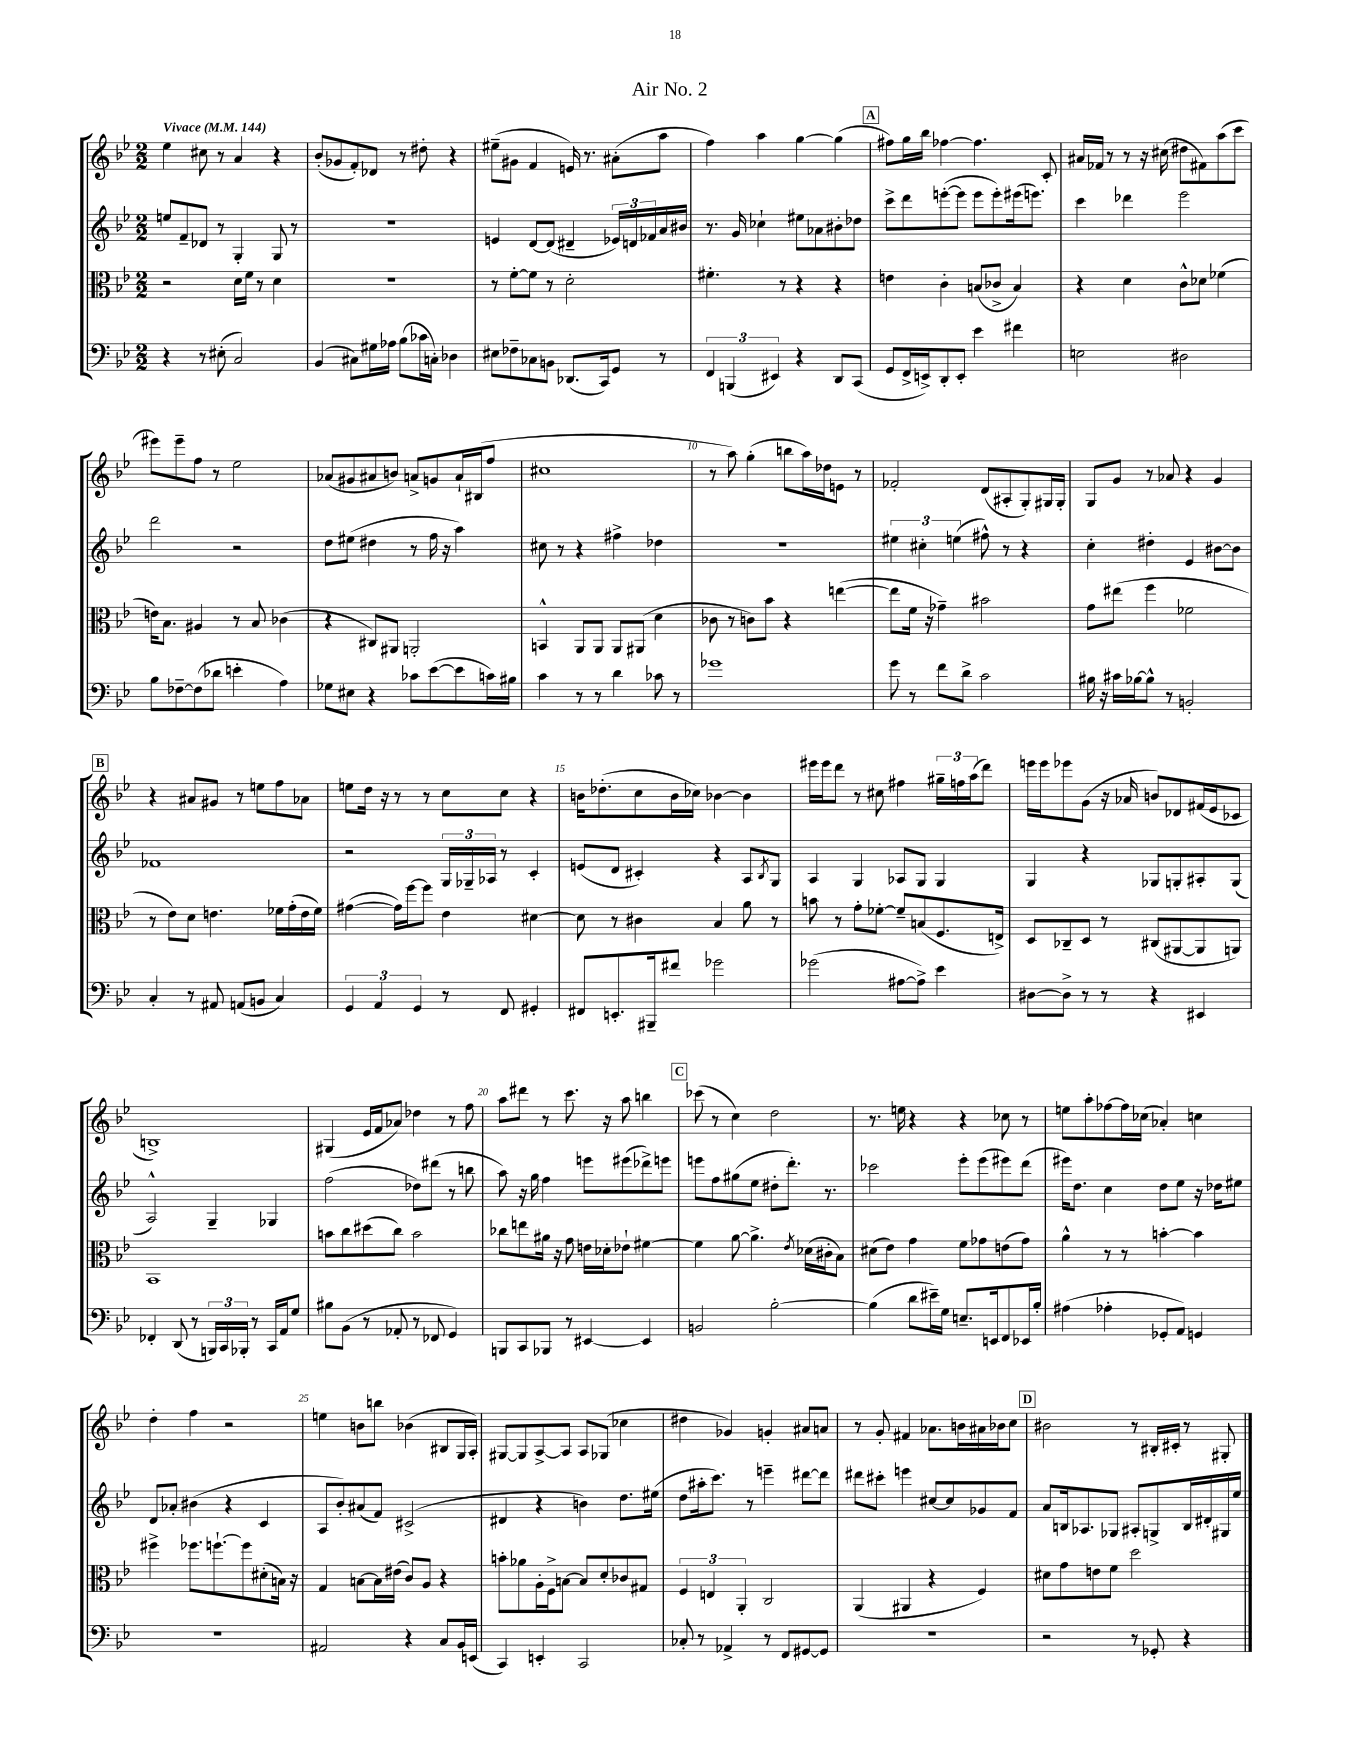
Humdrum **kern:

**kern	**kern	**kern	**kern
*part4	*part3	*part2	*part1
*staff4	*staff3	*staff2	*staff1
*clefF4	*clefC3	*clefG2	*clefG2
*k[b-e-]	*k[b-e-]	*k[b-e-]	*k[b-e-]
*M2/2	*M2/2	*M2/2	*M2/2
*MM144	*MM144	*MM144	*MM144
=1	=1	=1	=1
!	!	!	!LO:TX:a:B:t=Vivace
4r	2r	8een/L	4ee-\
.	.	8f~/	.
8r	.	8d-X/J	8cc#X\
(8E#X'\	.	8r	8r
2C/)	16d\LL	4G'/	4a/
.	16f\JJ	.	.
.	8r	.	.
.	4d\	8G/	4r
.	.	8r	.
=2	=2	=2	=2
(4BB-/	1r	1r	(8b-'/L
.	.	.	8g-X/
8C#X\L)	.	.	8f'/)
16G#X\L	.	.	8d-X/J
16A-X\JJ	.	.	.
(8B-\L	.	.	8r
16c-X\L	.	.	8dd#X'\
16Cn'\JJ)	.	.	.
4D-X\	.	.	4r
=3	=3	=3	=3
8E#X\L	8r	4en/	(8ee#X~\L
8F-X~\	[8f'\L	.	8g#X\J
8C-X\	8f\J]	[8d/L	4f/
8BBn\J	8r	(8d/J]	.
(8.DD-X/L	2d'\	4d#X~/	16en/)
.	.	.	8.r
16CC/k)	.	.	.
8GG/J	.	24e-X/LL)	(8a#X'\L
.	.	24dn/	.
.	.	24f-X/	.
8r	.	16a/	8aa\J
.	.	16b#X/JJ	.
=4	=4	=4	=4
6FF/	4.f#X'\	8.r	4ff\)
(6BBBn/	.	.	.
.	.	16g/	.
.	.	4cc-X`\	4aa\
6EE#X/)	.	.	.
.	8r	.	.
4r	4r	8ee#X\L	[4gg\
.	.	8a-X\	.
8DD/L	4r	8b#X'\	(4gg\]
(8CC/J	.	8dd-X\J	.
!!LO:REH:place=s1:t=A
=5	=5	=5	=5
8GG/L	4en\	8ccc^\L	8ff#X\L)
16FF^/L	.	8ddd\	16gg\L
16EEn^/J)	.	.	16bb-\JJ
8DD'/	4c'\	([8eeen'\	[4ff-X\
8EE'/J	.	8eee\J]	.
4e-\	(8Bn/L	8eee\L	4.ff-\]
.	8c-X^/J	8eee'\)	.
4f#X\	4B/)	(16eee#X\k	.
.	.	8.eeen\J)	.
.	.	.	8c'/
=6	=6	=6	=6
2En\	4r	4ccc\	16a#X/LL
.	.	.	16f-X/JJ
.	.	.	8r
.	4d\	4ddd-X\	8r
.	.	.	16r
.	.	.	(16cc#X\
2D#X\	8c^^\L	2eee-\	8dd#X\L
.	8d-X\J	.	8f#X\)
.	(4f-X\	.	(8aa\
.	.	.	8ccc\J
!!LO:LB:g=z
=7	=7	=7	=7
8B-\L	16en\KL)	2ddd\	8eee#X\L)
.	8.B-\J	.	.
[8F-X~\	.	.	8eee#~\
(8F-\]	4A#X/	.	8ff\J
8d-X\J	.	.	8r
4en'\	8r	2r	2ee-\
.	8B-/	.	.
4A\)	(4c-X\	.	.
=8	=8	=8	=8
8G-X\L	4r	8dd\L	(8a-X/L
8E#X\J	.	(8ee#X\J	8g#X/
4r	8C#X/L)	4dd#X\	8a#X/
.	8AA#X/J	.	8bn/J)
8c-X\L	2AAn'/	8r	8an^/L
([8e-\	.	16ff\	8gn/
.	.	16r	.
8e-\]	.	4aa\)	16a`/L
.	.	.	(16B#X/J
16cn\L)	.	.	8ff/J
16B#X\JJ	.	.	.
=9	=9	=9	=9
4c\	4BBn^^/	8cc#X\	1cc#X
.	.	8r	.
8r	8AA/L	4r	.
8r	8AA/J	.	.
4d\	8AA/L	4ff#X^\	.
.	(8AA#X/J	.	.
8c-X\	4d\	4dd-X\	.
8r	.	.	.
=10	=10	=10	=10
1g-X	8c-X\	1r	8r
.	8r	.	8aa\)
.	8cn\L)	.	(4gg'\
.	8b-\J	.	.
.	4r	.	8bbn\L
.	.	.	16aa\L)
.	.	.	16dd-X\J
.	([4een\	.	8en\J
.	.	.	8r
=11	=11	=11	=11
8g\	8ee\L]	6ee#X\	2f-X'/
8r	16f\Jk	.	.
.	.	6cc#X'\	.
.	16r	.	.
8f\L	4g-X~\)	.	.
.	.	(6een\	.
8d^\J	.	.	.
2c\	2b#X\	8ff#X^^\)	(8d/L
.	.	8r	8A#X'/
.	.	4r	8G'/)
.	.	.	16G#X/L
.	.	.	16G#'/JJ
=12	=12	=12	=12
16B#X\	8g\L	4cc'\	8G/L
16r	.	.	.
16c#X\LL	(8ee#X\J	.	8g/J
[16B-X\J	.	.	.
8B-^^\J]	4ff\	4dd#X'\	8r
8r	.	.	8a-X/
2BBn'/	2f-X\	4e-/	4r
.	.	[8b#X\L	4g/
.	.	8b#\J]	.
!!LO:LB:g=z
!!LO:REH:place=s1:t=B
=13	=13	=13	=13
4C'/	8r	1f-X	4r
.	8e-\L)	.	.
8r	8d\J	.	8a#X/L
8AA#X/	4.en\	.	8g#X/J
(8AAn/L	.	.	8r
8BBn/J	.	.	8een\L
4C/)	16f-X\LL	.	8ff\
.	(16g'\	.	.
.	16e\	.	8a-X\J
.	16f-\JJ)	.	.
=14	=14	=14	=14
6GG/	([4g#X\	2r	8een\L
.	.	.	16dd\Jk
6AA/	.	.	.
.	.	.	16r
.	16g#\LL])	.	8r
.	[16ff\J	.	.
6GG/	.	.	.
.	8ff\J]	.	8r
8r	4e-\	24G/LL	8cc\L
.	.	24G-X~/	.
.	.	24A-X/JJ	.
8FF/	.	8r	8cc\J
4GG#X'/	[4d#X\	4c'/	4r
=15	=15	=15	=15
8FF#X/L	8d#\]	(8en/L	16bn\KL
.	.	.	(8.dd-X'\
8.EEn'/	8r	8d/J	.
.	4c#X\	4c#X'/)	8cc\
16BBB#X~/k	.	.	.
8f#X/J	.	.	16b\L
.	.	.	16cc-X\JJ)
2g-X\	4B-/	4r	[4b-X\
.	8a\	8A/L	4b-\]
.	.	8qB-/	.
.	8r	8G/J	.
=16	=16	=16	=16
(2g-X\	8bn\	4A/	16eee#X\LL
.	.	.	16eee#\J
.	8r	.	8ddd\J
.	8g'\L	4G/	8r
.	[8f-X'\J	.	8cc#X\
[8A#X\L	8f-~/L]	8A-X/L	4ff#X\
8A#^\J])	(8Bn/	8G/J	.
4e-\	8.F/	4G/	24gg#X~\LL
.	.	.	24ffn\
.	.	.	(24aa\J
.	.	.	8ddd\J)
.	16En^/Jk)	.	.
=17	=17	=17	=17
[8D#X\L	8D/L	4G/	16eeen\LL
.	.	.	16eee\J
8D#^\J]	8C-X~/	.	8eee-X\
8r	8D/J	4r	(8g\J
8r	8r	.	16r
.	.	.	16a-X/
4r	(8C#X/L	8G-X/L	8bn/L)
.	[8AA#X/	8Gn'/	8d-X/
4EE#X/	8AA#/]	8A#X'/	(16f#X/L
.	.	.	16e-/J
.	8AAn/J)	(8G/J	8c-X/J
!!LO:LB:g=z
=18	=18	=18	=18
4FF-X'/	1BB-	2A^^/)	1Bn^)
(8DD/	.	.	.
8r	.	.	.
24BBBn/LL)	.	4G~/	.
24CC/	.	.	.
24BBB-X'/JJ	.	.	.
8r	.	.	.
16CC/LL	.	4G-X/	.
16AA/J	.	.	.
8G/J	.	.	.
=19	=19	=19	=19
8B#X\L	8bn\L	(2ff\	(4G#X/
(8BB-\J	8cc\	.	.
8r	(8dd#X\	.	16e-/LL
.	.	.	16f/J
8AA-X'/	8cc\J)	.	8a-X/J)
8r	2b\	8dd-X\L)	4dd-X\
8FF-X/	.	(8ddd#X\J	.
4GG/)	.	8r	8r
.	.	8bbn\	8ff\
=20	=20	=20	=20
8BBBn/L	8cc-X\L	8aa\)	8aa\L
8CC/	8een\	16r	8ddd#X\J
.	.	16gg\	.
8BBB-X/J	16a#X\Jk	4ff\	8r
.	16r	.	.
8r	8g\	.	8.ccc\
[4EE#X/	16en\LL	8eeen\L	.
.	16d-X'\J	.	16r
.	8e-X`\J	(8eee#X\	8aa\
4EE#/]	[4f#X\	8ddd-X^\)	4bbn\
.	.	8eeen\J	.
!!LO:REH:place=s1:t=C
=21	=21	=21	=21
2BBn/	4f#\]	8eeen\L	(8ccc-X\
.	.	8ff\	8r
.	[8a\	(8gg#X\	4cc\)
.	4.a^\]	8ee-\J	.
[2B-'\	.	8dd#X'\L	2dd\
.	.	8.ddd'\J)	.
.	8qe-/	.	.
.	(16d-X\LL	.	.
.	16c#X'\J	8.r	.
.	8B-\J)	.	.
=22	=22	=22	=22
(4B-\]	(8d#X\L	2ccc-X\	8.r
.	8e-\J)	.	.
.	.	.	16een\
8d\L	4g\	.	4r
16e#X~\L)	.	.	.
16G\JJ	.	.	.
8.En~/L	8f\L	8eee-'\L	4r
.	8g-X\	(8eee-\	.
16EEn/k	.	.	.
8FF/	(8en\	8eee#X\)	8cc-X\
16EE-X/L	8g-\J)	(8ddd\J	8r
16B-'/JJ	.	.	.
=23	=23	=23	=23
(4A#X\	4a^^\	16eee#X\KL)	8een\L
.	.	8.dd\J	.
.	.	.	8aa'\
4A-X'\	8r	4cc\	[8ff-X\
.	8r	.	16ff-\L]
.	.	.	(16cc-X\JJ
8GG-X'/L	[4bn'\	8dd\L	4a-X'/)
8AA/J)	.	8ee-\J	.
4GGn/	4b\]	16r	4ccn\
.	.	16dd-X\KL	.
.	.	8ee#X\J	.
!!LO:LB:g=z
=24	=24	=24	=24
1r	4ff#X^\	8d/L	4dd'\
.	.	8a-X'/J	.
.	8.ff-X\L	(4b#X\	4ff\
.	[8.ffn`\	.	.
.	.	4r	2r
.	8ff\]	.	.
.	(8d#X'\	4c/	.
.	16Bn\Jk)	.	.
.	16r	.	.
=25	=25	=25	=25
2AA#X/	4G/	8A/L	4een\
.	.	8b-'/)	.
.	[8Bn\L	(8a#X/	8bn\L
.	16B\L]	8f/J)	8bbn\J
.	(16e#X\JJ	.	.
4r	8c/L)	(2c#X^/	(4b-X\
.	8A/J	.	.
8C/L	4r	.	8B#X/L
16BB-/L	.	.	16G/L
(16EEn/JJ	.	.	16A'/JJ)
=26	=26	=26	=26
4CC/)	8bn'\L	4d#X/	[8G#X/L
.	8a-X\	.	8G#/]
4EEn'/	16A'\L	4r	[8A^/
.	16F^\J	.	.
.	[8Bn\J	.	8A/J]
2CC/	8B/L]	4bn\)	8A/L
.	8d'/	.	(8G-X/J
.	8c-X/	8.dd\L	4cc-X\
.	8G#X/J	.	.
.	.	(16ee#X\Jk	.
=27	=27	=27	=27
8C-X'/	6F/	8dd\L	4dd#X\
8r	.	16aa#X'\k	.
.	6En/	.	.
.	.	8.ccc\J)	.
4AA-X^/	.	.	4g-X/)
.	6AA'/	.	.
.	.	8r	.
8r	2C/	4eeen~\	4gn'/
8FF/L	.	.	.
[8GG#X/	.	[8ddd#X\L	8a#X/L
8GG#/J]	.	8ddd#\J]	8an/J
=28	=28	=28	=28
1r	(4AA/	8ddd#X\L	8r
.	.	8ccc#X'\J	8g'/
.	4AA#X/	4eeen\	4f#X/
.	4r	[8cc#X/L	8.a-X\L
.	.	8cc#/]	.
.	.	.	16bn\L
.	4F/)	8g-X/	16a#X\
.	.	.	16b-X\J
.	.	8f/J	8cc\J
!!LO:REH:place=s1:t=D
=29	=29	=29	=29
2r	8d#X\L	8a/L	2b#X\
.	8g\	16Bn/k	.
.	.	8.A-X/	.
.	8en\	.	.
.	8f\J	8G-X/J	.
8r	2dd\	8A#X'/L	8r
8GG-X'/	.	8Gn^/	16B#X'/LL
.	.	.	16c#X'/JJ
4r	.	16B/L	8r
.	.	16d#X'/	.
.	.	16G#X/	8G#X'/
.	.	16ee-/JJ	.
==	==	==	==
*-	*-	*-	*-
